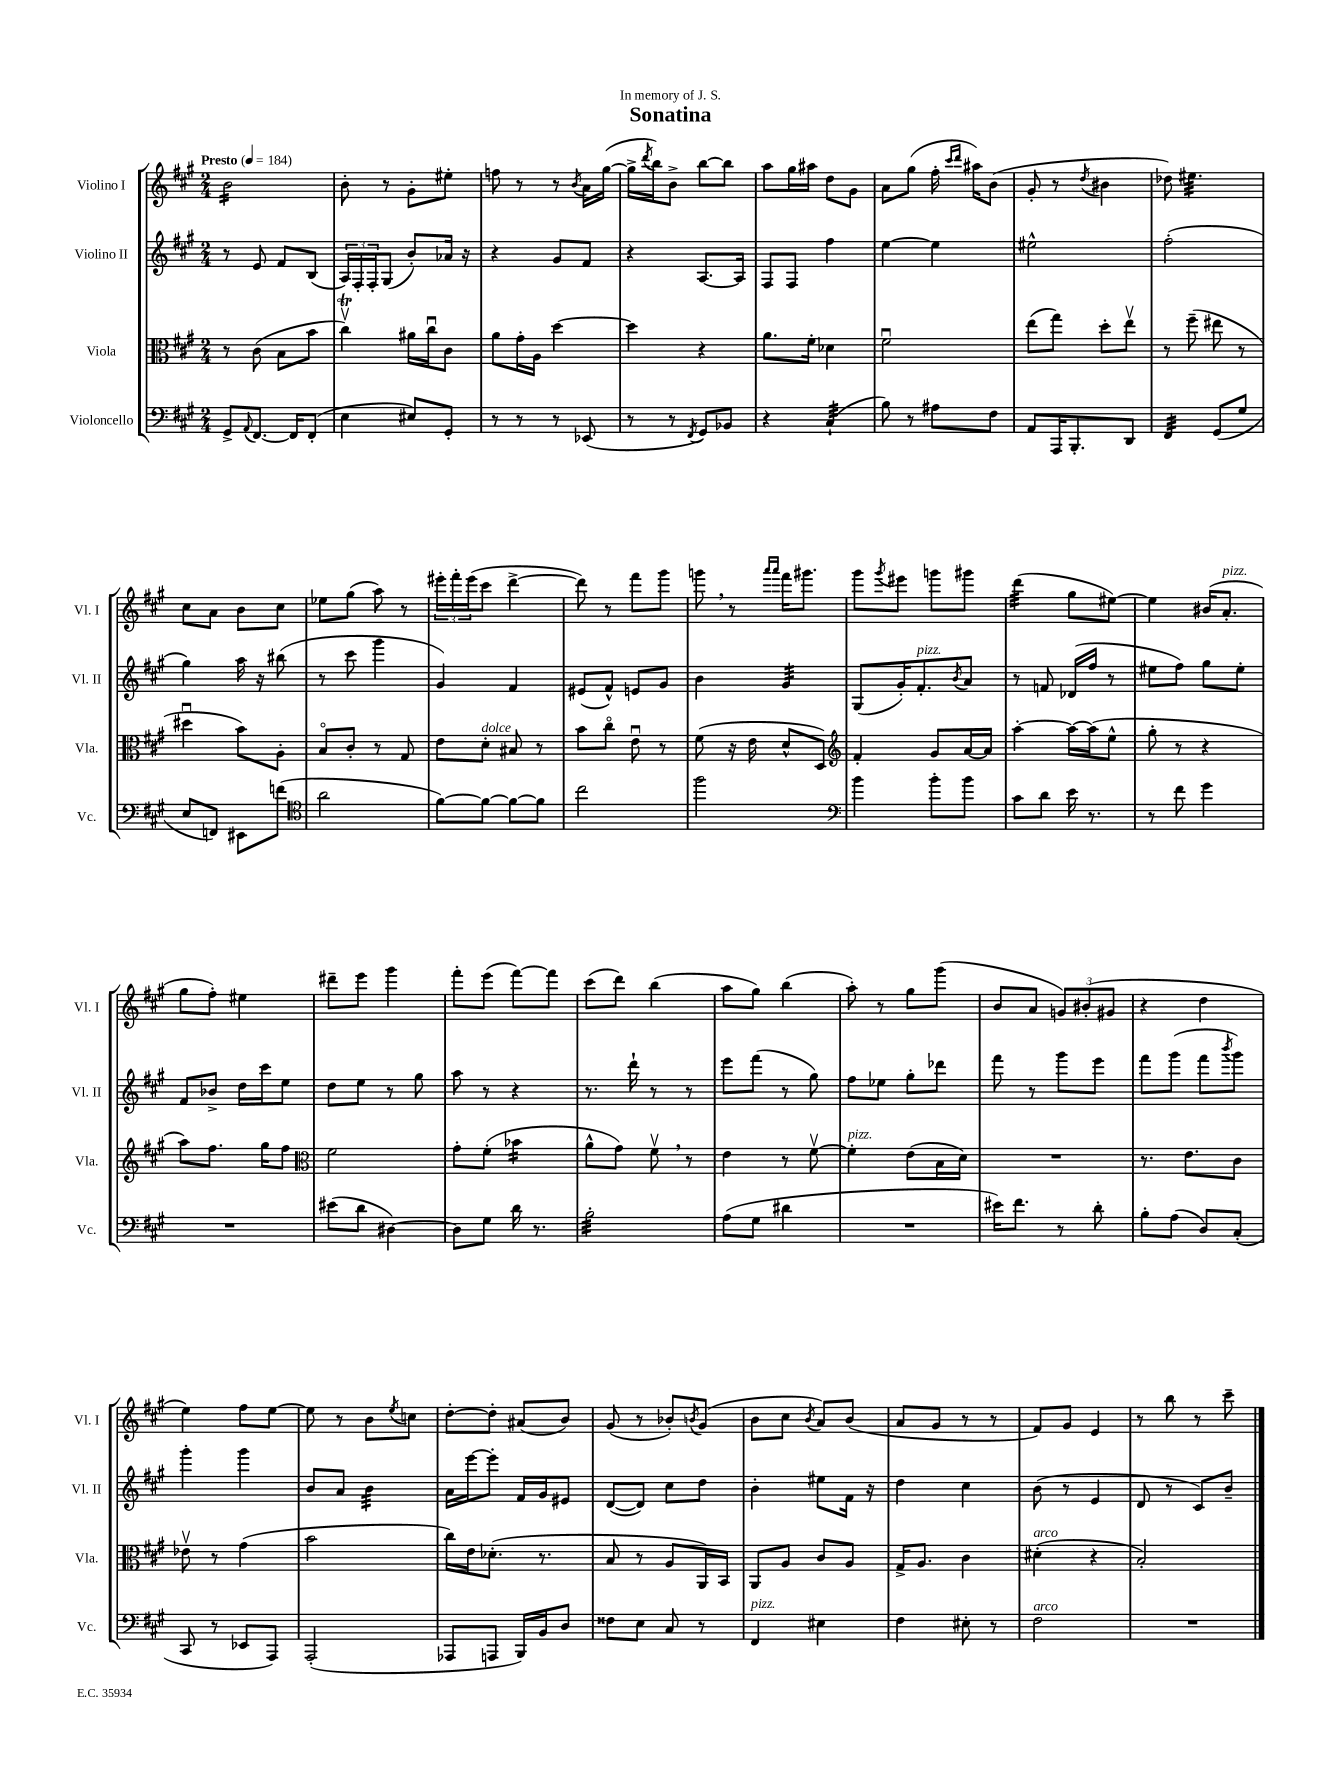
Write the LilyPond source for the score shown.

\header { title = "Sonatina" dedication = "In memory of J. S." }
<<
\new StaffGroup <<
\new Staff = "s0" \with { instrumentName = "Violino I" shortInstrumentName = "Vl. I" } {
    \clef treble \key a \major \numericTimeSignature \time 2/4 \tempo "Presto" 4 = 184
    b'2:16 |
    b'8-. r8 gis'8-. eis''8-. |
    f''8 r8 r8 \acciaccatura { b'8 } a'16 gis''16~( |
    gis''16-> \acciaccatura { d'''8 } b''16) b'8-> b''8~ b''8 |
    a''8 gis''16 ais''16 d''8 gis'8 |
    a'8 gis''8( fis''16-. \grace { cis'''16 d'''16 } ais''16) b'8( |
    gis'8-. r8 \acciaccatura { d''8 } bis'4 |
    des''8) eis''4.:32 |
    cis''8 a'8 b'8 cis''8 |
    ees''8 gis''8( a''8) r8 |
    \tuplet 3/2 { eis'''16-. fis'''16-. eis'''16( } cis'''8 d'''4~-> |
    d'''8) r8 fis'''8 gis'''8 |
    g'''8 \breathe r8 \grace { a'''16 a'''16 } fis'''16 gis'''8. |
    gis'''8 \acciaccatura { gis'''8 } eis'''8 g'''8 gis'''8 |
    d'''4:32( gis''8 eis''8~) |
    eis''4 bis'16( a'8.-.^\markup { \italic "pizz." } |
    gis''8 fis''8-.) eis''4 |
    dis'''8-- e'''8 gis'''4 |
    fis'''8-. e'''8( fis'''8~) fis'''8 |
    cis'''8( d'''8) b''4( |
    a''8 gis''8) b''4( |
    a''8-.) r8 gis''8 gis'''8( |
    b'8 a'8 \tuplet 3/2 { g'8) bis'8-.( gis'8 } |
    r4 d''4 |
    e''4) fis''8 e''8~ |
    e''8 r8 b'8 \acciaccatura { e''8 } c''8 |
    d''8~-. d''8-. ais'8( b'8) |
    gis'8( r8 bes'8-.) \acciaccatura { b'8 } gis'8( |
    b'8 cis''8 \acciaccatura { b'8 } a'8) b'8( |
    a'8 gis'8 r8 r8 |
    fis'8) gis'8 e'4 |
    r8 b''8 r8 cis'''8-- \bar "|." |
}
\new Staff = "s1" \with { instrumentName = "Violino II" shortInstrumentName = "Vl. II" } {
    \clef treble \key a \major \numericTimeSignature \time 2/4
    r8 e'8 fis'8 b8( |
    \tuplet 3/2 { a16) fis16-. fis16-. } gis8( b'8-.) aes'16 r16 |
    r4 gis'8 fis'8 |
    r4 a8.~ a16 |
    fis8 fis8 fis''4 |
    e''4~ e''4 |
    eis''2-^ |
    fis''2-.( |
    gis''4) a''16 r16 bis''8( |
    r8 cis'''8 gis'''4 |
    gis'4) fis'4 |
    eis'8( fis'8-^) e'8 gis'8 |
    b'4 gis'4:32 |
    gis8( gis'16-.) fis'8.-.^\markup { \italic "pizz." } \acciaccatura { b'8 } a'8 |
    r8 f'8 des'16( fis''16 r8 |
    eis''8 fis''8) gis''8 eis''8-. |
    fis'8 bes'8-> d''16 cis'''16 e''8 |
    d''8 e''8 r8 gis''8 |
    a''8 r8 r4 |
    r8. d'''16-! r8 r8 |
    e'''8 fis'''8( r8 gis''8) |
    fis''8 ees''8 gis''8-. des'''8 |
    fis'''8 r8 gis'''8 e'''8 |
    fis'''8 gis'''8( fis'''8 \acciaccatura { b'''8 } gis'''8) |
    gis'''4-. gis'''4 |
    b'8 a'8 b'4:32 |
    a'16 e'''16~ e'''8-. fis'16 gis'16 eis'8 |
    d'8~( d'8) cis''8 d''8 |
    b'4-. eis''8 fis'16 r16 |
    d''4 cis''4 |
    b'8( r8 e'4 |
    d'8 r8 cis'8) b'8-- \bar "|." |
}
\new Staff = "s2" \with { instrumentName = "Viola" shortInstrumentName = "Vla." } {
    \clef alto \key a \major \numericTimeSignature \time 2/4
    r8 cis'8( b8 b'8 |
    cis''4\upbow\trill) ais'16 cis''16\downbow cis'8 |
    a'8 gis'16-. a16 d''4~ |
    d''4 r4 |
    a'8. fis'16-. des'4 |
    fis'2\downbow |
    e''8( gis''8) d''8-. e''8\upbow |
    r8 fis''8--( eis''8 r8 |
    dis''4\downbow b'8) a8-. |
    b8\flageolet cis'8-. r8 gis8 |
    e'8 d'8-.^\markup { \italic "dolce" } bis8 r8 |
    b'8 cis''8\flageolet e'8\downbow r8 |
    fis'8( r16 e'16 d'8-^ d8) |
    \clef treble fis'4-. gis'8 a'16~ a'16 |
    a''4~-. a''16~ a''16( e''8-^ |
    gis''8-. r8 r4 |
    a''8) fis''8. gis''16 fis''8 |
    \clef alto fis'2 |
    gis'8-. fis'8-.( bes'4:16 |
    a'8-^ gis'8) fis'8\upbow \breathe r8 |
    e'4 r8 fis'8~\upbow |
    fis'4-.^\markup { \italic "pizz." } e'8( b16 d'16) |
    R2 |
    r8. e'8. cis'8 |
    ees'8\upbow r8 gis'4( |
    b'2 |
    cis''16) e'16 des'8.-.( r8. |
    b8 r8 a8 a,16) b,16 |
    a,8 a8 cis'8 a8 |
    gis16-> a8. cis'4 |
    dis'4-.^\markup { \italic "arco" }( r4 |
    b2-.) \bar "|." |
}
\new Staff = "s3" \with { instrumentName = "Violoncello" shortInstrumentName = "Vc." } {
    \clef bass \key a \major \numericTimeSignature \time 2/4
    gis,8-> \appoggiatura { a,8 } fis,8.~ fis,16 fis,8-.( |
    e4 eis8) gis,8-. |
    r8 r8 r8 ees,8( |
    r8 r8 \acciaccatura { fis,8 } gis,8) bes,8 |
    r4 cis4:32-!( |
    b8) r8 ais8 fis8 |
    a,8 a,,16 b,,8.-. d,8 |
    fis,4:32 gis,8( gis8 |
    e8 f,8) eis,8 f'8( |
    \clef tenor a'2 |
    fis'8~) fis'8~ fis'8~ fis'8 |
    cis''2 |
    fis''2 |
    \clef bass b'4 b'8-. b'8 |
    cis'8 d'8 e'16 r8. |
    r8 fis'8 gis'4 |
    R2 |
    eis'8( d'8 dis4~) |
    dis8 gis8 d'16 r8. |
    b2:32-. |
    a8( gis8 dis'4 |
    R2 |
    eis'16) fis'8. r8 d'8-. |
    b8-. a8( d8) cis8-.( |
    cis,8 r8 ees,8 a,,8) |
    a,,2-.( |
    aes,,8 a,,8 b,,16) b,16 d8 |
    fisis8 e8 cis8 r8 |
    fis,4^\markup { \italic "pizz." } eis4 |
    fis4 eis8-. r8 |
    fis2^\markup { \italic "arco" } |
    R2 \bar "|." |
}
>>
>>
\layout { \context { \Score \remove "Bar_number_engraver" } }
